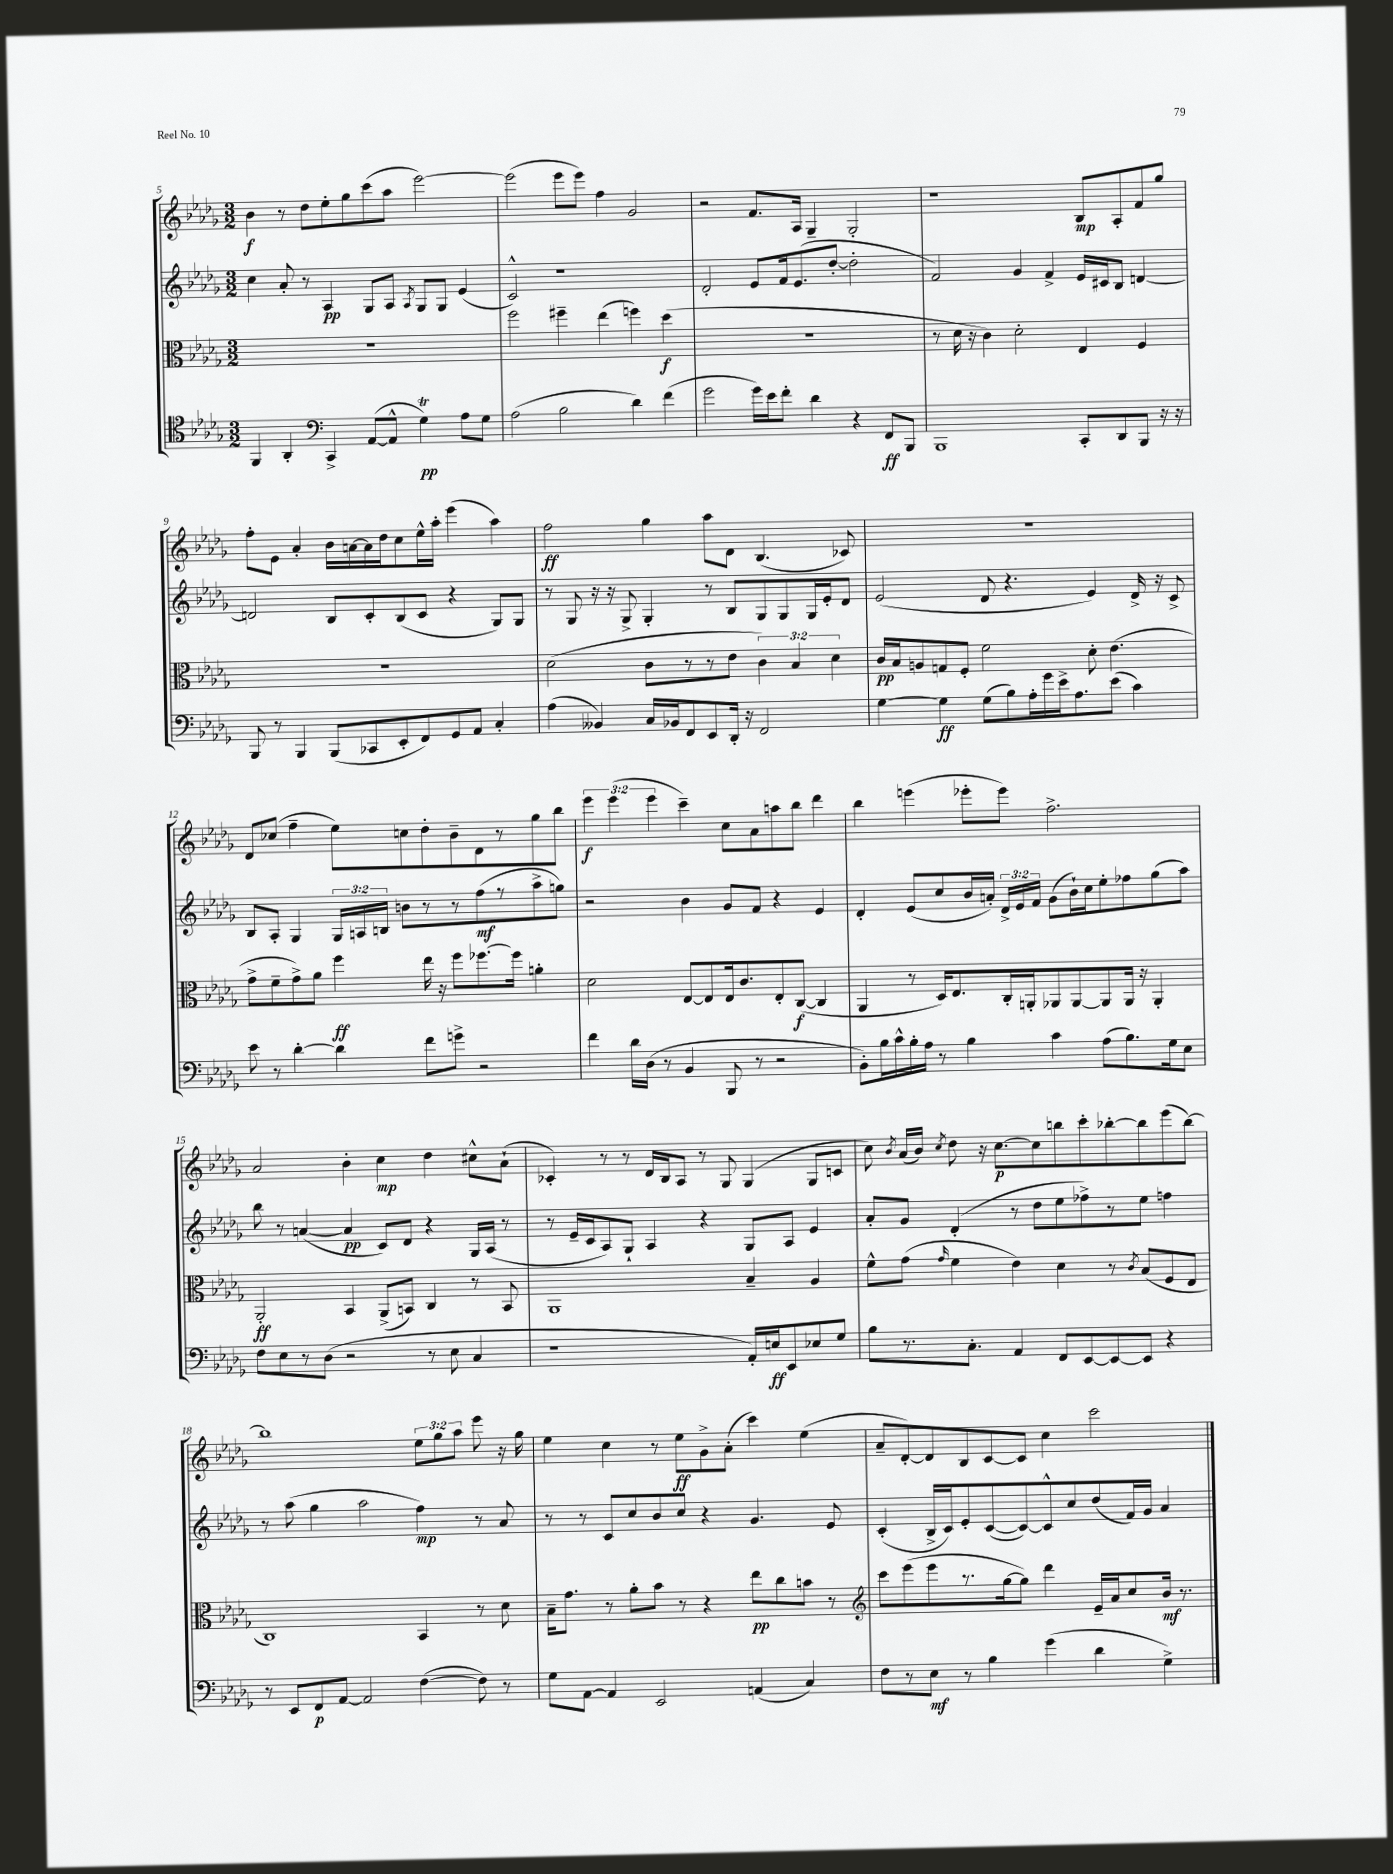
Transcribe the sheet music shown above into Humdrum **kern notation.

**kern	**kern	**kern	**kern
*staff4	*staff3	*staff2	*staff1
*clefC4	*clefC3	*clefG2	*clefG2
*k[b-e-a-d-g-]	*k[b-e-a-d-g-]	*k[b-e-a-d-g-]	*k[b-e-a-d-g-]
*M3/2	*M3/2	*M3/2	*M3/2
4FF/	1.r	4cc\	4b-\
4AA-'/	.	8a-'/	8r
.	.	8r	8dd-\L
*clefF4	*	*	*
4CC^/	.	4A-/	8ee-'\
.	.	.	8gg-\
([8AA-/L	.	8G-/L	(8ccc\
8AA-^^/]J	.	8A-/J	8aa-\J
.	.	8qA-/	.
4G-\)	.	8G-/L	[2eee-\)
.	.	8G-/J	.
8A-\L	.	(4e-/	.
8G-\J	.	.	.
=	=	=	=
(2A-\	2ff\	2c^^/)	(2eee-\]
2B-\	4ff#~\	1r	8eee-\L
.	.	.	8eee-\J)
.	(4ee-\	.	4ff\
4d-\)	4ff\)	.	2g-/
(4f\	(4dd-\	.	.
=	=	=	=
2g-\	1.r	2d-'/	2r
16g-\LL)	.	8e-/L	8.f/L
16e-\J	.	.	.
8f'\J	.	16f/k	.
.	.	(8.e-/	16A-/Jk
4d-\	.	.	4G-~/
.	.	[8dd-'/J	.
4r	.	2dd-'\]	2G-'/
8FF/L	.	.	.
8BBB-/J	.	.	.
=	=	=	=
1BBB-	8r	2f/)	1r
.	16d-\	.	.
.	16r	.	.
.	4c\)	.	.
.	2d-'\	4g-/	.
.	.	4f^/	.
8CC'/L	4E-/	16e-/LL	8B-/L
.	.	16c#/J	.
8DD-/	.	8B-/J	8A-'/
8BBB-/J	4F/	[4d/	8f/
16r	.	.	8gg-/J
16r	.	.	.
=	=	=	=
8BBB-/	1.r	2d/]	8ff'\L
8r	.	.	8e-\J
4BBB-/	.	.	4a-'/
(8BBB-/L	.	8B-/L	16b-\LL
.	.	.	[16a\
8CC-/	.	8c'/	16a\]
.	.	.	16dd-\J
8EE-'/	.	(8B-/	8cc\
8FF/)	.	8c/J	16ee-^^\L
.	.	.	16aa-'\JJ
8GG-/	.	4r	(4eee-\
8AA-/J	.	.	.
4C'/	.	8G-/L)	4aa-\)
.	.	8G-/J	.
=	=	=	=
(4A-\	(2d-\	8r	2ff\
.	.	8G-/	.
4BB--/)	.	16r	.
.	.	16r	.
.	.	8G-^/	.
16C/LL	8c\L	4G-'/	4gg-\
16BB-/J	.	.	.
8FF/	8r	.	.
8EE-/	8r	8r	8aa-\L
16DD-'/Jk	8e-\J	8B-/L	8d-\J
16r	.	.	.
2FF/	6c\)	8G-/	(4.B-/
.	.	8G-/	.
.	6B-/	.	.
.	.	16G-/L	.
.	.	16e-'/J	.
.	6d-\	.	.
.	.	8d-/J	8c-/)
=	=	=	=
[4G-\	16c/LL	(2e-/	1.r
.	16B-/J	.	.
.	8A/	.	.
4G-\]	8G/	.	.
.	8F'/J	.	.
(8G-\L	2f\	8d-/	.
8B-\)	.	4.r	.
16A-'\L	.	.	.
16g-\	.	.	.
16e-^\J	.	.	.
8.A-\	.	.	.
.	8d-'\	4e-/)	.
(8e-\J	(4.e-\	.	.
4c\)	.	16d-^/	.
.	.	16r	.
.	.	8c^/	.
=	=	=	=
8e-\	8g-^\L	8B-/L	8d-/L
8r	8f~\	8A-'/J	(8cc-/J
[4d-'\	8g-^\)	4G-/	4ff~\
.	8a-\J	.	.
4d-\]	4ff\	24G-/LL	8ee-\L)
.	.	24A/	.
.	.	24B/JJ	.
.	.	8b\L	8cc\
8f\L	16ee-\	8r	8dd-'\
.	16r	.	.
8g^\J	8ff\L	8r	8b-~\
2r	[8.ff-\	(8ff\	8d-\
.	.	8r	8r
.	16ff-\]Jk	.	.
.	4a'\	8aa-^\	8gg-\
.	.	8gg\J)	8bb-\J
=	=	=	=
4f\	2d-\	2r	6eee-\
.	.	.	(6eee-\
16d-\LL	.	.	.
(16D-\JJ	.	.	.
.	.	.	6eee-\
8r	.	.	.
4BB-/	[8E-/L	4b-\	4ccc~\)
.	8E-/]	.	.
8BBB-/	16E-/k	8g-/L	8cc\L
.	8.c/	.	.
8r	.	8f/J	8a-\
2r	8E-'/	4r	8aa\
.	([8C/J	.	8bb-\J
.	4C/]	4e-/	4ddd-\
=	=	=	=
8BB-'\L)	4AA-/	4d-'/	4bb-\
16B-\L	.	.	.
16c^^\	.	.	.
16B-'\	8r	(8e-/L	(4eee\
16A-\JJ	.	.	.
8r	16D-/LK)	8cc/	.
.	8.E-/	.	.
4B-\	.	16b-/L	8eee-'\L
.	.	16a'/JJ)	.
.	16C'/L	24d-^/LL	8eee-\J)
.	.	24e-/	.
.	16AA'/J	.	.
.	.	24f/JJ	.
4c\	8AA-/	(8g-\L	2.ff^\
.	[8AA-/	16b-`\L)	.
.	.	16cc\J	.
(8A-\L	8AA-/]	8ee-'\	.
8.B-\)	16AA-/Jk	8ff-\	.
.	16r	.	.
.	4AA-'/	(8gg-\	.
16G-\k	.	.	.
8E-\J	.	8aa-\J)	.
=	=	=	=
8F\L	2AA-'/	8bb-\	2a-/
8E-\	.	8r	.
8r	.	([4a/	.
(8D-\J	.	.	.
2r	4BB-/	4a/]	4b-'\
.	(8AA-^/L	8c/L)	4cc\
.	8BB/J)	8d-/J	.
8r	4C/	4r	4dd-\
8E-\	.	.	.
4C/	8r	16G-/LL	8cc#^^\L
.	.	(16A-/JJ	.
.	8BB/	8r	(8a-`\J
=	=	=	=
1r	1AA-	8r	4c-'/)
.	.	16e-~/LL	.
.	.	16c/J	.
.	.	8A-/)	8r
.	.	8G-`/J	8r
.	.	4A-/	16d-/LL
.	.	.	16B-/J
.	.	.	8A-/J
.	.	4r	8r
.	.	.	8G-/
16AA-'/LL)	4B-~/	8G-/L	(4G-/
16E/J	.	.	.
8EE-/	.	8A-/J	.
8E-/	4A-/	4e-/	8G-/L
8G-/J	.	.	8c/J
=	=	=	=
8B-\L	8f^^\L	8a-'/L	8cc\)
.	.	.	8qb-/
8.r	(8g-\J	8g-/J	(16a-/LL
.	.	.	16b-/JJ)
.	16qqg-/	.	8qcc/
.	4f\	(4d-'/	8dd-\
8.C'\J	.	.	.
.	.	.	16r
.	.	.	[8.cc\L
4AA-/	4e-\)	8r	.
.	.	8dd-\L	8cc\]
8FF/L	4d-\	8ee-\	8bb\
[8EE-/	.	8ff-^\)	8ccc'\
8EE-/_	8r	8r	[8bb-'\
.	8qc/	.	.
8EE-/]J	(8B-/L	8ee-\J	8bb-\]
4r	8F/	4ff\	(8eee-\
.	8E-/J	.	[8bb-\J)
=	=	=	=
8r	1C)	8r	1bb-]
8EE-/L	.	(8aa-\	.
8FF/	.	4gg-\	.
[8AA-/J	.	.	.
2AA-/]	.	2aa-\	.
([4F\	4BB-/	4ff\)	12ee-\L
.	.	.	12gg-\
.	.	.	12aa-\J
8F\])	8r	8r	8eee-\
8r	8d-\	8a-/	16r
.	.	.	16gg-\
=	=	=	=
8G-\L	16B-~\LK	8r	4ee-\
.	8.g-\J	.	.
[8AA-\J	.	8r	.
4AA-/]	8r	8c/L	4cc\
.	8a-'\L	8cc/	.
2EE-/	8b-\J	8b-/	8r
.	8r	8cc/J	8ee-\L
.	4r	4r	8g-^\
.	.	.	(8a-'\J
(4AA/	8ee-\L	4.g-/	4ccc\)
.	8cc\	.	.
4C/)	8b\J	.	(4ee-\
.	8r	8e-/	.
=	=	=	=
*	*clefG2	*	*
8F\L	8ccc\L	(4c'/	8a-~/L
8r	(8eee-\	.	[8d-'/)
8E-\J	8eee-\	16B-^/LL	8d-/]
.	.	16c/J)	.
8r	8.r	8e-'/	8B-/
4B-\	.	([8c/	[8c/
.	[16gg-\k	.	.
.	8gg-\]J)	8c/_)	8c/]J
(4g-\	4ddd-\	8c^^/]	4cc\
.	.	8cc/	.
4d-\	16e-~/LL	(8dd-/	2ccc\
.	16a-/J	.	.
.	8cc/	16f/L)	.
.	.	16g-/JJ	.
4G-^\)	16b-/Jk	4a-/	.
.	8.r	.	.
==	==	==	==
*-	*-	*-	*-
